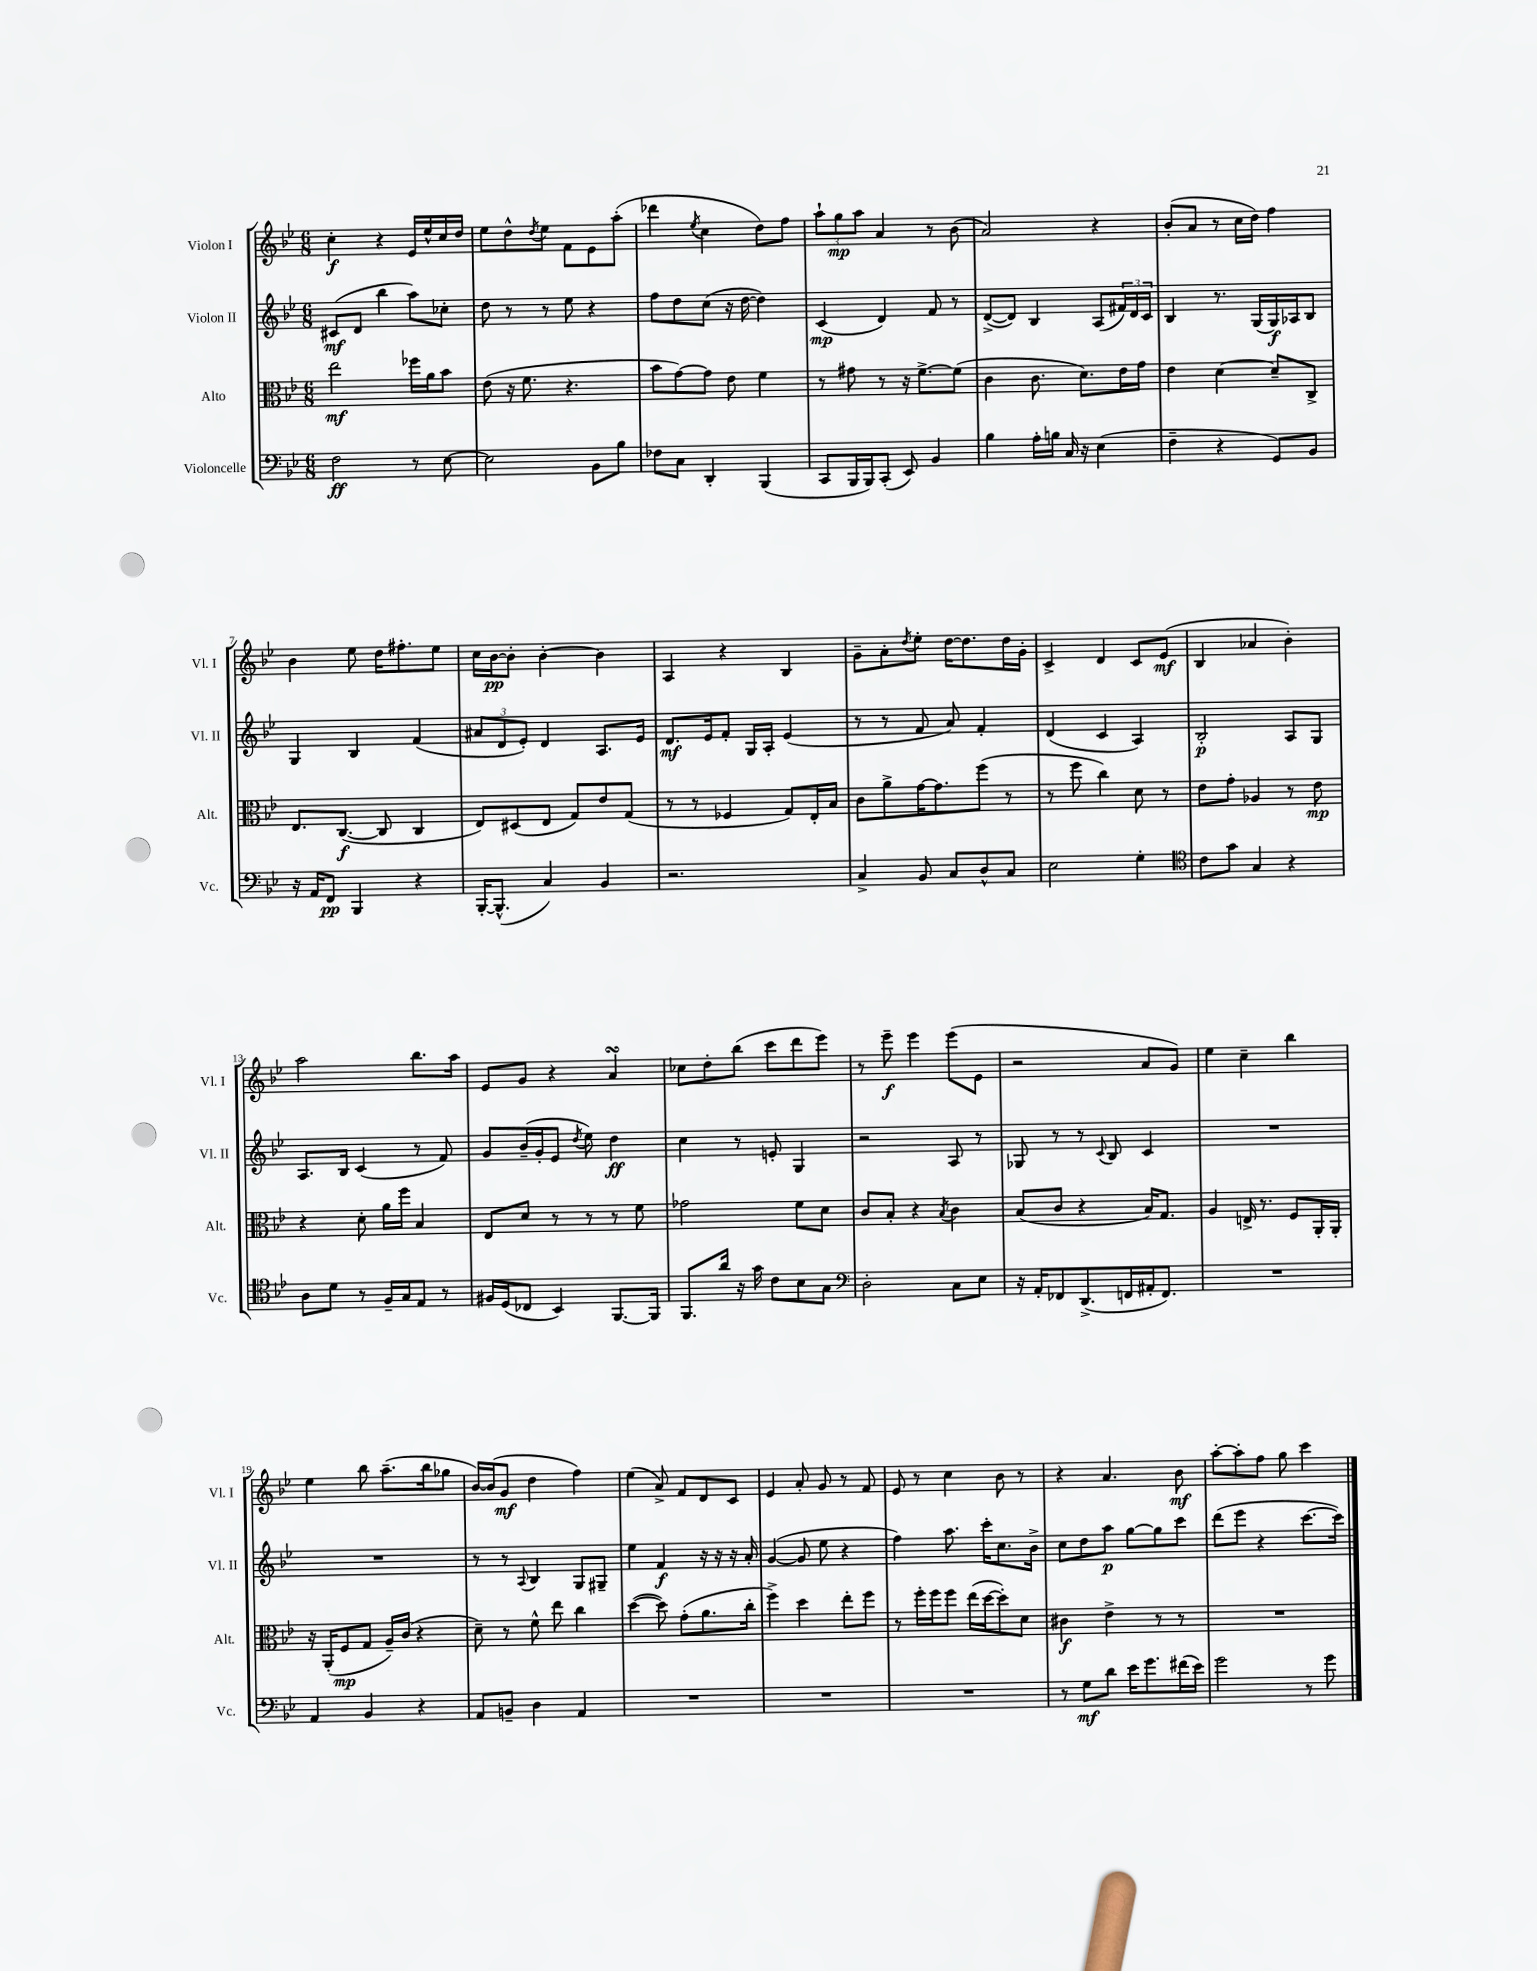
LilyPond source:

<<
\new StaffGroup <<
\new Staff = "s0" \with { instrumentName = "Violon I" shortInstrumentName = "Vl. I" } {
    \clef treble \key bes \major \numericTimeSignature \time 6/8
    c''4-.\f r4 ees'16 ees''16-^ c''16 d''16 |
    ees''8 d''8-^ \acciaccatura { d''8 } ees''8 f'8 ees'8 a''8-.( |
    des'''4 \acciaccatura { ees''8 } c''4 d''8) f''8 |
    \tuplet 3/2 { a''8-! g''8\mp a''8 } a'4 r8 bes'8( |
    a'2) r4 |
    bes'8-.( a'8 r8 c''16 d''16) f''4 |
    bes'4 ees''8 d''16 fis''8.-. ees''8 |
    c''16 bes'16~\pp bes'8-. bes'4~-. bes'4 |
    a4 r4 bes4 |
    g'8-- a'8-. \acciaccatura { d''8 } ees''8-. d''16~ d''8. d''16 g'16-. |
    c'4-> d'4 c'8 ees'8\mf( |
    bes4 aes'4 bes'4-.) |
    a''2 bes''8. a''16 |
    ees'8 g'8 r4 a'4\turn |
    ces''8 d''8-. bes''8( c'''8 d'''8 ees'''8) |
    r8 ees'''8--\f ees'''4 ees'''8( ees'8 |
    r2 a'8 g'8) |
    ees''4 c''4-- bes''4 |
    ees''4 bes''8 a''8.--( bes''16 ges''8 |
    bes'16~) bes'16( g'8\mf d''4 f''4) |
    ees''4( a'8->) f'8 d'8 c'8 |
    ees'4 a'8-. g'8 r8 f'8 |
    ees'8 r8 c''4 bes'8 r8 |
    r4 a'4. bes'8\mf |
    a''8~-. a''8-. f''8 g''8 c'''4 \bar "|." |
}
\new Staff = "s1" \with { instrumentName = "Violon II" shortInstrumentName = "Vl. II" } {
    \clef treble \key bes \major \numericTimeSignature \time 6/8
    cis'8\mf( d'8 bes''4 a''8) ces''8-. |
    d''8 r8 r8 ees''8 r4 |
    f''8 d''8 c''8( r16 d''16~ d''4) |
    c'4\mp( d'4) f'8 r8 |
    d'8~->( d'8) bes4 a8( \tuplet 3/2 { fis'16) d'16 c'16 } |
    bes4 r8. g16( g16\f) aes16 bes8 |
    g4 bes4 f'4( |
    \tuplet 3/2 { ais'8 d'8 ees'8-.) } d'4 a8. ees'16 |
    d'8.\mf ees'16 f'8-. g16 a16-. ees'4( |
    r8 r8 f'8 a'8) f'4-. |
    d'4( c'4 a4) |
    bes2-.\p a8 g8 |
    a8. bes16 c'4( r8 f'8) |
    g'8 bes'16--( g'16-. ees'8 \acciaccatura { d''8 } ees''8) d''4\ff |
    c''4 r8 e'8-. g4 |
    r2 a8 r8 |
    ges8 r8 r8 \appoggiatura { c'8 } bes8 c'4 |
    R2. |
    R2. |
    r8 r8 \appoggiatura { a8 } bes4 g8 gis8-- |
    ees''4 f'4\f r16 r16 r16 a'16-. |
    g'4~( g'8 ees''8 r4 |
    f''4) a''8. c'''16-. c''8. bes'16-> |
    c''8 d''8 a''8\p g''8~ g''8 c'''8 |
    d'''8( ees'''8 r4 c'''8.~ c'''16) \bar "|." |
}
\new Staff = "s2" \with { instrumentName = "Alto" shortInstrumentName = "Alt." } {
    \clef alto \key bes \major \numericTimeSignature \time 6/8
    ees''2\mf fes''16 a'16 bes'8 |
    ees'8( r16 f'8. r4. |
    bes'8 g'8~) g'8 ees'8 f'4 |
    r8 gis'8 r8 r16 f'8.~-> f'8( |
    c'4 c'8. d'8.) ees'16 g'16 |
    ees'4 d'4~ d'8-- c8-> |
    ees8. c8.~\f( c8 c4 |
    ees8) dis8( ees8 g8) ees'8 g8( |
    r8 r8 fes4 g8) ees16-. bes16 |
    c'8 a'8-> g'16~ g'8. f''8( r8 |
    r8 f''8 c''4) d'8 r8 |
    ees'8 g'8-. aes4 r8 ees'8\mp |
    r4 d'8-. a'16 f''16 bes4 |
    ees8 d'8 r8 r8 r8 f'8 |
    ges'2 f'8 d'8 |
    c'8 bes8-. r4 \acciaccatura { bes8 } c'4 |
    bes8( c'8 r4 bes16) g8. |
    a4 e16-> r8. f8 a,16-. a,16-. |
    r16 a,16-.( f8\mp g8 a16--) c'16( r4 |
    d'8--) r8 f'8-^ ees''8 c''4 |
    d''4~( d''8) g'8-.( a'8. c''16-. |
    f''4->) d''4 ees''8-. f''8 |
    r8 f''16-. f''16 f''8 ees''16( d''16~ d''8-.) d'8 |
    cis'4\f ees'4-> r8 r8 |
    R2. \bar "|." |
}
\new Staff = "s3" \with { instrumentName = "Violoncelle" shortInstrumentName = "Vc." } {
    \clef bass \key bes \major \numericTimeSignature \time 6/8
    f2\ff r8 ees8~ |
    ees2 bes,8 bes8 |
    fes8 c8 d,4-. bes,,4( |
    c,8 bes,,16 bes,,16) c,8-.( ees,8) bes,4 |
    bes4 a16-. b16 c16 r16 ees4( |
    f4-- r4 g,8) bes,8 |
    r16 a,16 f,8\pp bes,,4 r4 |
    bes,,16~-. bes,,8.-^( c4) bes,4 |
    r2. |
    c4-> bes,8 c8 d8-^ c8 |
    ees2 g4-. |
    \clef tenor c'8 g'8 g4 r4 |
    a8 d'8 r8 f16-- g16 ees8 r8 |
    fis16 d16( ces8 bes,4) f,8.~ f,16 |
    f,8. a'16 r16 g'16 c'8 bes8 g8 |
    \clef bass d2-. c8 ees8 |
    r16 a,16-. fes,8 d,8.->( f,16 ais,16-. f,8.) |
    R2. |
    a,4 bes,4 r4 |
    a,8 b,8-- d4 a,4 |
    R2. |
    R2. |
    R2. |
    r8 g8\mf d'8 ees'16 g'8. fis'16( ees'16) |
    g'2 r8 g'8 \bar "|." |
}
>>
>>
